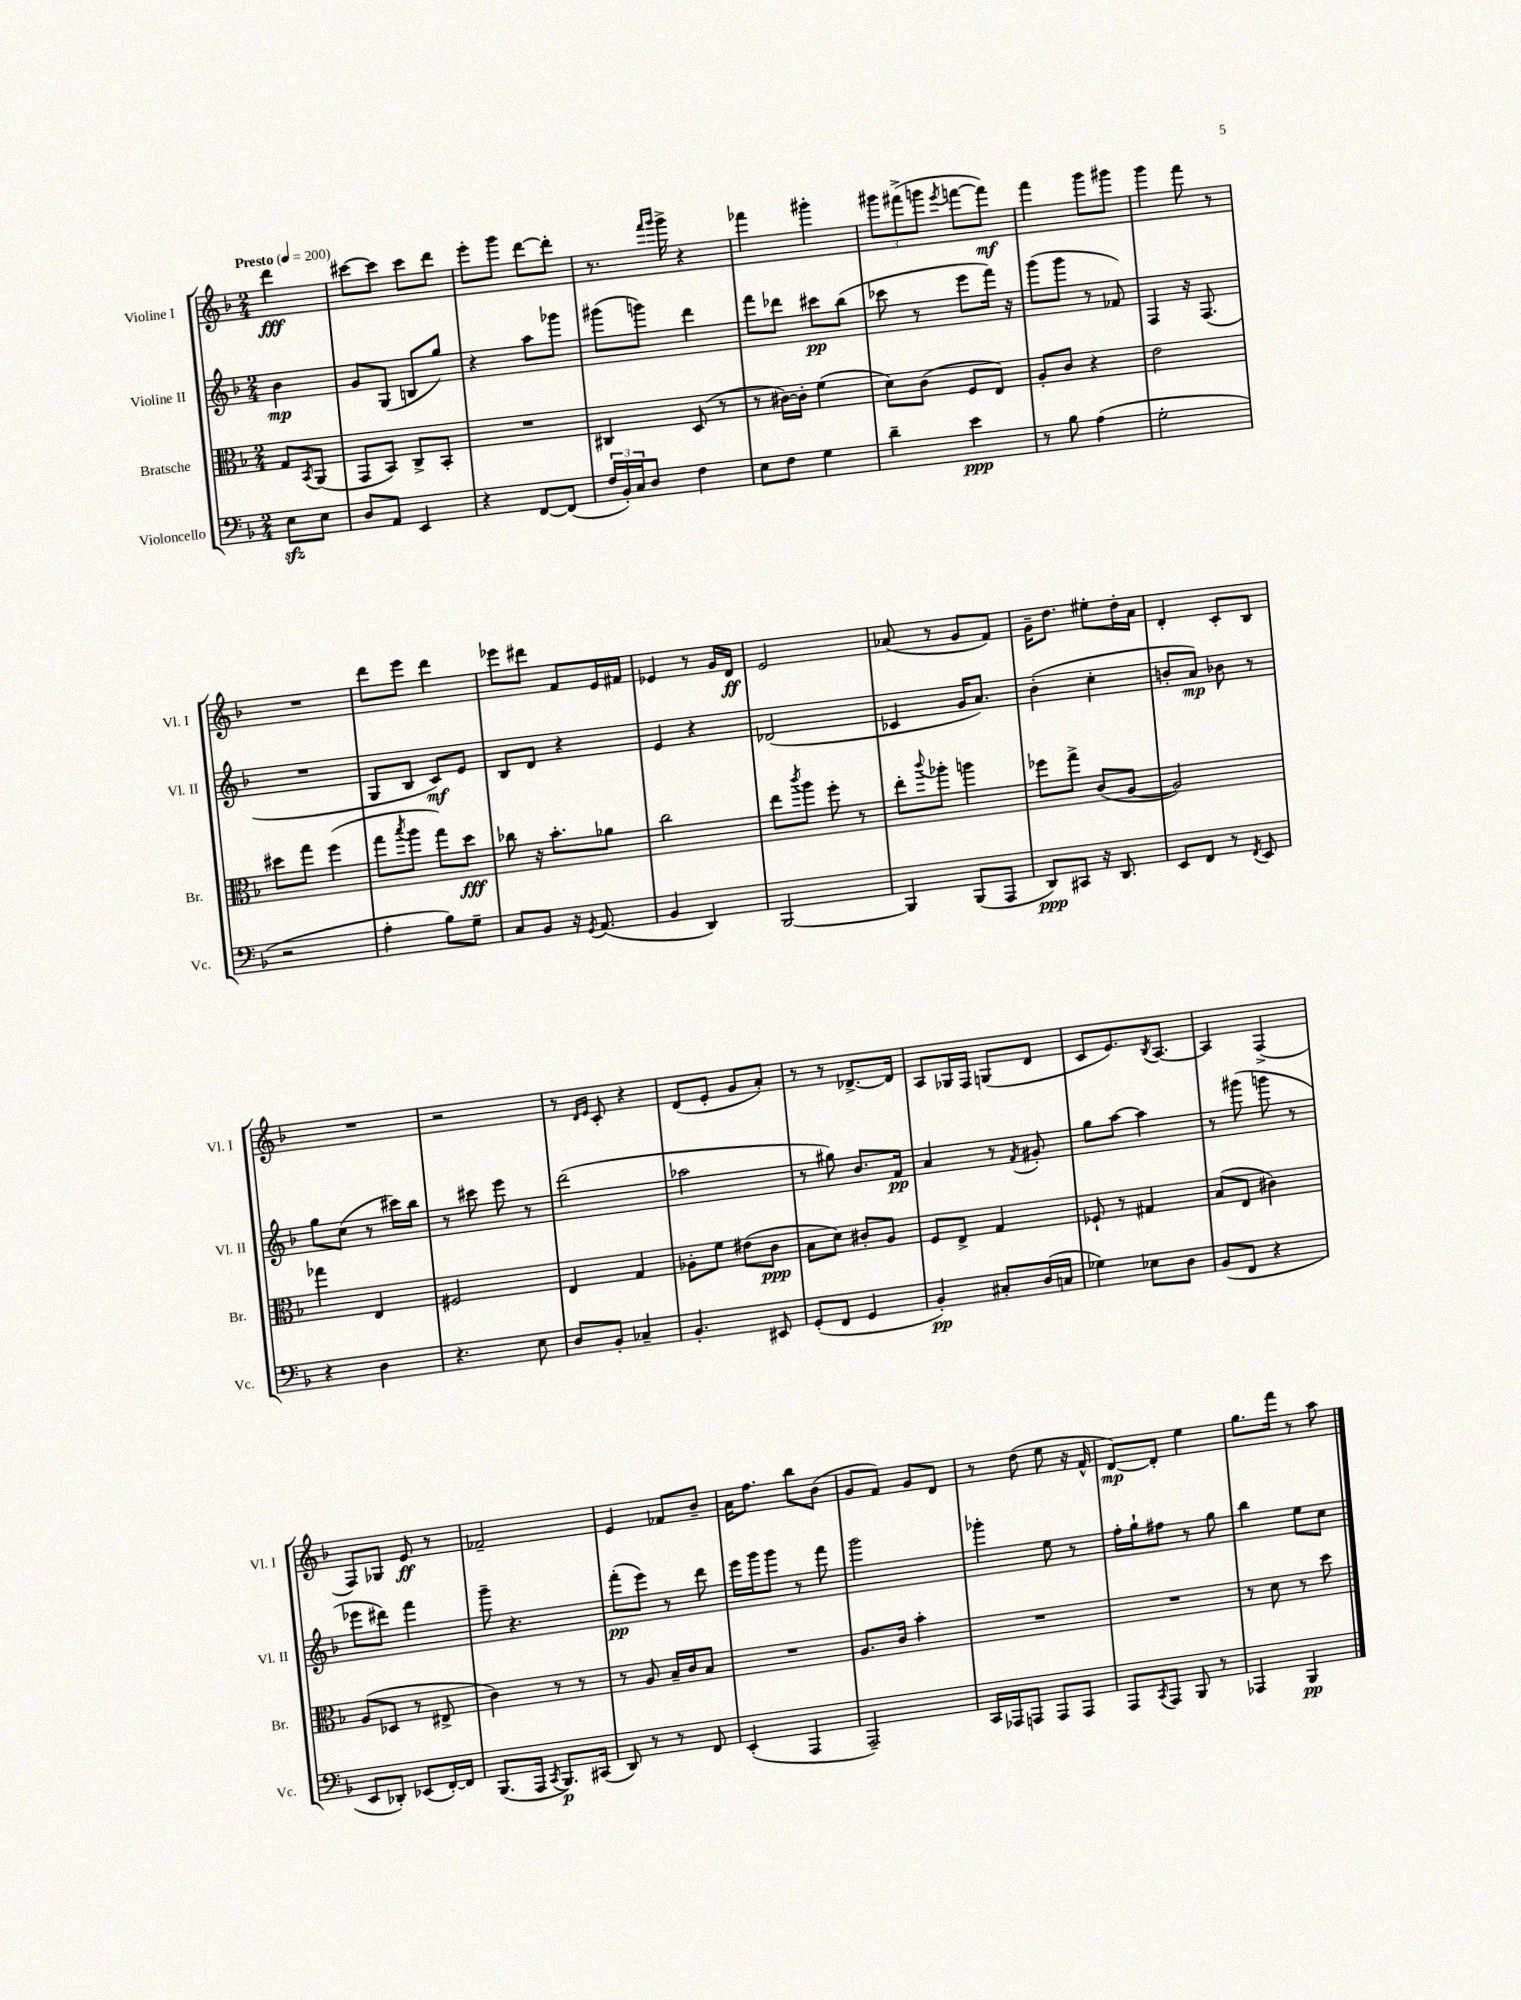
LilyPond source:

<<
\new StaffGroup <<
\new Staff = "s0" \with { instrumentName = "Violine I" shortInstrumentName = "Vl. I" } {
    \clef treble \key f \major \numericTimeSignature \time 2/4 \partial 4 \tempo "Presto" 4 = 200
    d'''4\fff |
    cis'''8~ cis'''8 cis'''8 d'''8 |
    e'''8-. g'''8 d'''8~ d'''8-. |
    r8. \grace { f'''16 g'''16 } g'''16-> r4 |
    fes'''4 gis'''4-. |
    \tuplet 3/2 { gis'''8 fis'''8->( g'''8 } \acciaccatura { e'''8 } f'''8~ f'''8\mf) |
    f'''4 g'''8 gis'''8 |
    g'''4 f'''8 r8 |
    R2 |
    d'''8 e'''8 d'''4 |
    ees'''8 dis'''8 f'8 e'16 fis'16 |
    ees'4 r8 g'16 d'16\ff |
    e'2 |
    aes'8( r8 g'8 f'8) |
    g'16-- d''8. eis''8-. d''16-. a'16 |
    d'4-. c'8-. bes8 |
    R2 |
    r2 |
    r8 \grace { d'16 e'16 } c'8-. r4 |
    d'8( e'8-. g'8 a'8-.) |
    r8 r8 des'8.~-> des'16 |
    a8 ges16 f16 g8( d'8 |
    c'8 e'8.) \acciaccatura { bes8 } a8.~ |
    a4 f4->( |
    f8) ges8 e'8\ff r8 |
    fes'2-- |
    e'4 fes'8 bes'8-- |
    a'16 f''8. bes''8 bes'8( |
    g'8 f'8) g'8 d'8 |
    r8 d''8( e''8 r16 f'16-^ |
    d'8~\mp) d'8-. e''4 |
    g''8. f'''16 r8 a''8 \bar "|." |
}
\new Staff = "s1" \with { instrumentName = "Violine II" shortInstrumentName = "Vl. II" } {
    \clef treble \key f \major \numericTimeSignature \time 2/4 \partial 4
    bes'4\mp |
    g'8 g8( b8 g''8) |
    r4 a''8 ges'''8 |
    gis'''8( g'''8) d'''4 |
    f'''8 des'''8 cis'''8\pp bes''8( |
    ces'''8 r8 e'''8 f'''16) r16 |
    g'''8( g'''8 r8 fes'8) |
    f4 r16 f8.( |
    R2 |
    g8 bes8 c'8\mf) e'8 |
    bes8 d'8 r4 |
    e'4 r4 |
    des'2( |
    ces'4 g'16 a'8.) |
    bes'4-.( c''4-. |
    b'8-. a'8\mp) bes'8 r8 |
    g''8 c''8( r8 cis'''16) bes''16 |
    r8 cis'''8 e'''8 r8 |
    d'''2( |
    aes''2 |
    r8 gis''8) bes'8. f'16\pp |
    a'4 r8 \acciaccatura { f'8 } gis'8-. |
    g''8 a''8~ a''4 |
    r8 gis'''8( g'''8 r8 |
    ees'''8 dis'''8) f'''4 |
    g'''8-- r4. |
    f'''8-.\pp( e'''8) r8 d'''8 |
    e'''16 g'''16 g'''8 r8 f'''8 |
    g'''2 |
    ges'''4-. e''8 r8 |
    f''16-. g''16-! fis''8 r8 g''8 |
    bes''4 e''8 c''8 \bar "|." |
}
\new Staff = "s2" \with { instrumentName = "Bratsche" shortInstrumentName = "Br." } {
    \clef alto \key f \major \numericTimeSignature \time 2/4 \partial 4
    g8 \acciaccatura { bes,8 } a,8( |
    g,8 bes,8) c8-> bes,8-. |
    R2 |
    cis4 d8( r8 |
    r8 cis'16~) cis'16-. f'4( |
    d'8) c'8( f8 e8) |
    a8-. c'8 r4 |
    e'2 |
    dis''8 g''8 f''4( |
    g''8 \acciaccatura { bes''8 } a''8 g''8) d''8\fff |
    ces''8 r16 bes'8.-. aes'8 |
    c''2 |
    e''8 \acciaccatura { c'''8 } a''8 f''8-. r8 |
    e''8-. \appoggiatura { c'''8 } aes''8-. a''4 |
    fes''8 g''8-> c'8( a8~ |
    a2) |
    ges''4 e4 |
    fis2 |
    e4 g4 |
    aes8-. f'8 eis'8( c'8\ppp |
    bes8 d'8) cis'8-. a8 |
    f8 e8-> g4 |
    fes8-! r8 gis4 |
    bes8( e8 cis'4) |
    a8( des8 r8 eis8-> |
    c'4) r8 r8 |
    r8 a8 bes16-- c'16 bes8 |
    R2 |
    a8. c'16 bes'4-. |
    R2 |
    R2 |
    r8 d'8 r8 d''8 \bar "|." |
}
\new Staff = "s3" \with { instrumentName = "Violoncello" shortInstrumentName = "Vc." } {
    \clef bass \key f \major \numericTimeSignature \time 2/4 \partial 4
    e8\sfz e8 |
    d8 a,8 e,4 |
    r4 f,8~ f,8( |
    \tuplet 3/2 { f16 bes,16-.) c16 } d8 f4 |
    e8 f8 g4 |
    d'4-- e'4\ppp |
    r8 bes8 a4( |
    g2-. |
    r2 |
    a4-. bes8) g8-- |
    c8 bes,8 r16 \acciaccatura { g,8 } a,8.( |
    bes,4 d,4) |
    bes,,2~ |
    bes,,4 bes,,8( a,,8 |
    d,8\ppp) cis,8 r16 d,8. |
    e,8 f,8 r8 \acciaccatura { f,8 } e,8 |
    r4 d4 |
    r4. e8 |
    d8 bes,8-. ces4-- |
    bes,4.-. eis,8 |
    g,8-.( f,8 g,4 |
    bes,4-.\pp) cis8-. d16( c16 |
    ges4) ees8 d8 |
    bes,8( f,8 r4 |
    e,8 des,8-.) ees,8( f,16~-.) f,16 |
    bes,,8.( a,,16 \acciaccatura { c,8 } bes,,8.\p) cis,16( |
    d,8) r8 r8 f,8 |
    e,4-.( a,,4 |
    a,,2--) |
    c,16 aes,,16 a,,8 a,,8 a,,8 |
    a,,8 \acciaccatura { c,8 } a,,8 bes,,8 r8 |
    aes,,4 bes,,4\pp \bar "|." |
}
>>
>>
\layout { \context { \Score \remove "Bar_number_engraver" } }
